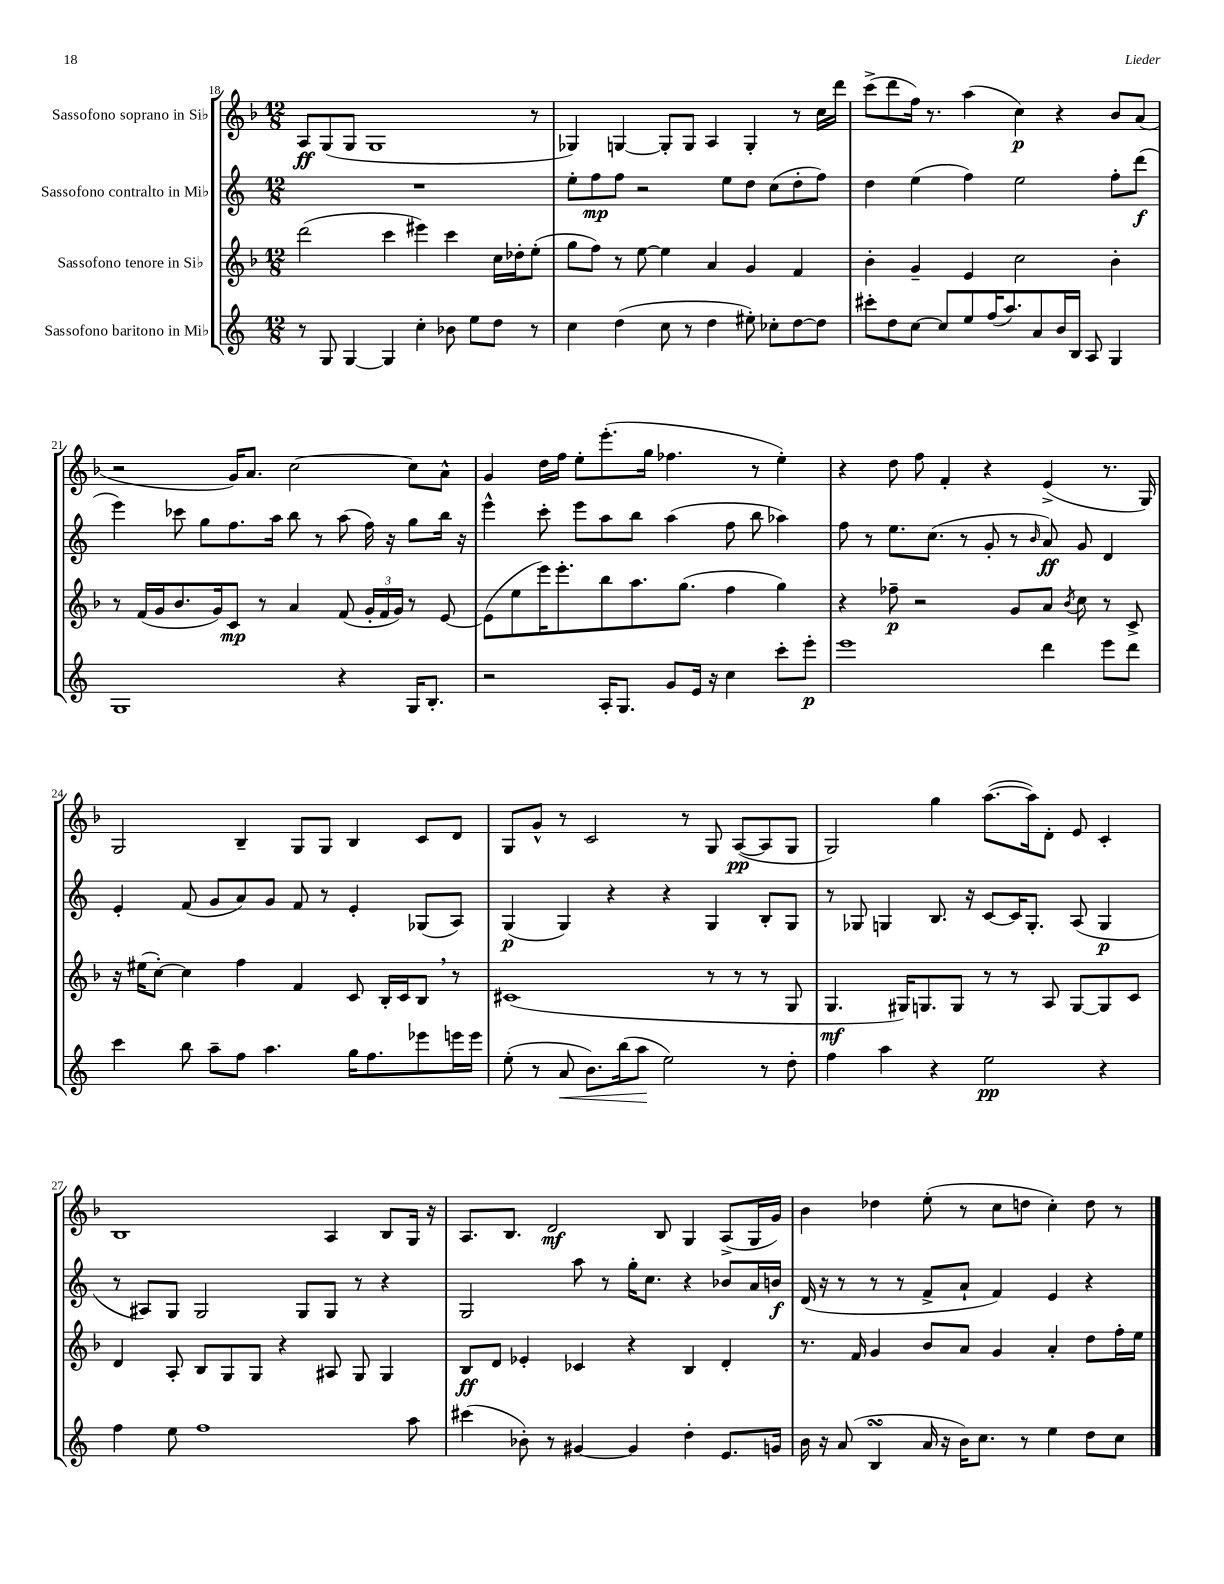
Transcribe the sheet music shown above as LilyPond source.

<<
\new StaffGroup <<
\new Staff = "s0" \with { instrumentName = "Sassofono soprano in Sib" } {
    \clef treble \key f \major \numericTimeSignature \time 12/8
    a8\ff g8( g8 g1 r8 |
    ges4) g4~ g8-. g8 a4 g4-. r8 c''16 d'''16 |
    c'''8->( d'''8 f''16) r8. a''4( c''4\p) r4 bes'8 a'8( |
    r2 g'16) a'8. c''2~ c''8 a'8-^ |
    g'4 d''16 f''16 e''8-. e'''8.-.( g''16 fes''4. r8 e''4-.) |
    r4 d''8 f''8 f'4-. r4 e'4->( r8. g16) |
    g2 bes4-- g8 g8 bes4 c'8 d'8 |
    g8 g'8-^ r8 c'2 r8 g8 a8~\pp( a8 g8 |
    g2) g''4 a''8.~( a''16) d'8-. e'8 c'4-. |
    bes1 a4 bes8 g16 r16 |
    a8. bes8. d'2\mf bes8 g4 a8->( g16 g'16) |
    bes'4 des''4 e''8-.( r8 c''8 d''8 c''4-.) d''8 r8 \bar "|." |
}
\new Staff = "s1" \with { instrumentName = "Sassofono contralto in Mib" } {
    \clef treble \key c \major \numericTimeSignature \time 12/8
    R1. |
    e''8-. f''8\mp f''8 r2 e''8 d''8 c''8( d''8-. f''8) |
    d''4 e''4( f''4) e''2 f''8-. d'''8\f( |
    e'''4) ces'''8 g''8 f''8. a''16 b''8 r8 a''8( f''16) r16 g''8 b''16 r16 |
    e'''4-^ c'''8-. e'''8 a''8 b''8 a''4( f''8 b''8 aes''4) |
    f''8 r8 e''8. c''8.( r8 g'8-. r8 \grace { b'16 } a'8\ff) g'8 d'4 |
    e'4-. f'8( g'8 a'8) g'8 f'8 r8 e'4-. ges8( a8) |
    g4\p( g4) r4 r4 g4 b8-. g8 |
    r8 ges8 g4 b8. r16 c'8~ c'16 g8.-. a8( g4\p |
    r8 ais8) g8 g2 g8 g8 r8 r4 |
    g2 a''8 r8 g''16-. c''8. r4 bes'8 a'16 b'16\f |
    d'16( r16 r8 r8 r8 f'8-> a'8-! f'4) e'4 r4 \bar "|." |
}
\new Staff = "s2" \with { instrumentName = "Sassofono tenore in Sib" } {
    \clef treble \key f \major \numericTimeSignature \time 12/8
    d'''2( c'''4 eis'''4) c'''4 c''16 des''16-. e''8-.( |
    g''8 f''8) r8 e''8~ e''4 a'4 g'4 f'4 |
    bes'4-. g'4-- e'4 c''2 bes'4-. |
    r8 f'16( g'16 bes'8. g'16) c'8\mp r8 a'4 f'8( \tuplet 3/2 { g'16-. f'16 g'16) } r8 e'8~ |
    e'8( e''8 e'''16) e'''8.-. bes''8 a''8. g''8.( f''4 g''4) |
    r4 fes''8--\p r2 g'8 a'8 \acciaccatura { bes'8 } c''8 r8 c'8-> |
    r16 eis''16( c''8~-.) c''4 f''4 f'4 c'8 bes16-. c'16 bes8 \breathe r8 |
    cis'1( r8 r8 r8 g8 |
    g4.\mf gis16) g8. g8 r8 r8 a8 g8~ g8 c'8 |
    d'4 a8-. bes8 g8 g8 r4 ais8 g8 g4 |
    bes8\ff d'8 ees'4-. ces'4 r4 bes4 d'4-. |
    r8. f'16 g'4 bes'8 a'8 g'4 a'4-. d''8 f''16-. e''16 \bar "|." |
}
\new Staff = "s3" \with { instrumentName = "Sassofono baritono in Mib" } {
    \clef treble \key c \major \numericTimeSignature \time 12/8
    r8 g8 g4~ g4 c''4-. bes'8 e''8 d''8 r8 |
    c''4 d''4( c''8 r8 d''4 eis''8-.) ces''8-. d''8~ d''8 |
    cis'''8-. d''8 c''8~ c''8 e''8 f''16( a''8.) a'8 b'16 b16 a8 g4 |
    g1 r4 g16 b8.-. |
    r2 a16-. g8. g'8 e'16 r16 c''4 c'''8-. e'''8-.\p |
    e'''1 d'''4 e'''8 d'''8 |
    c'''4 b''8 a''8-- f''8 a''4. g''16 f''8. ees'''8 e'''16 e'''16 |
    e''8-.( r8 a'8\< b'8.) b''16( a''8\! e''2) r8 d''8-. |
    f''4 a''4 r4 e''2\pp r4 |
    f''4 e''8 f''1 a''8 |
    cis'''4( bes'8-.) r8 gis'4~ gis'4 d''4-. e'8. g'16 |
    b'16 r16 a'8( b4\turn a'16 r16 b'16) c''8. r8 e''4 d''8 c''8 \bar "|." |
}
>>
>>
\layout { \context { \Score currentBarNumber = #18 } }
